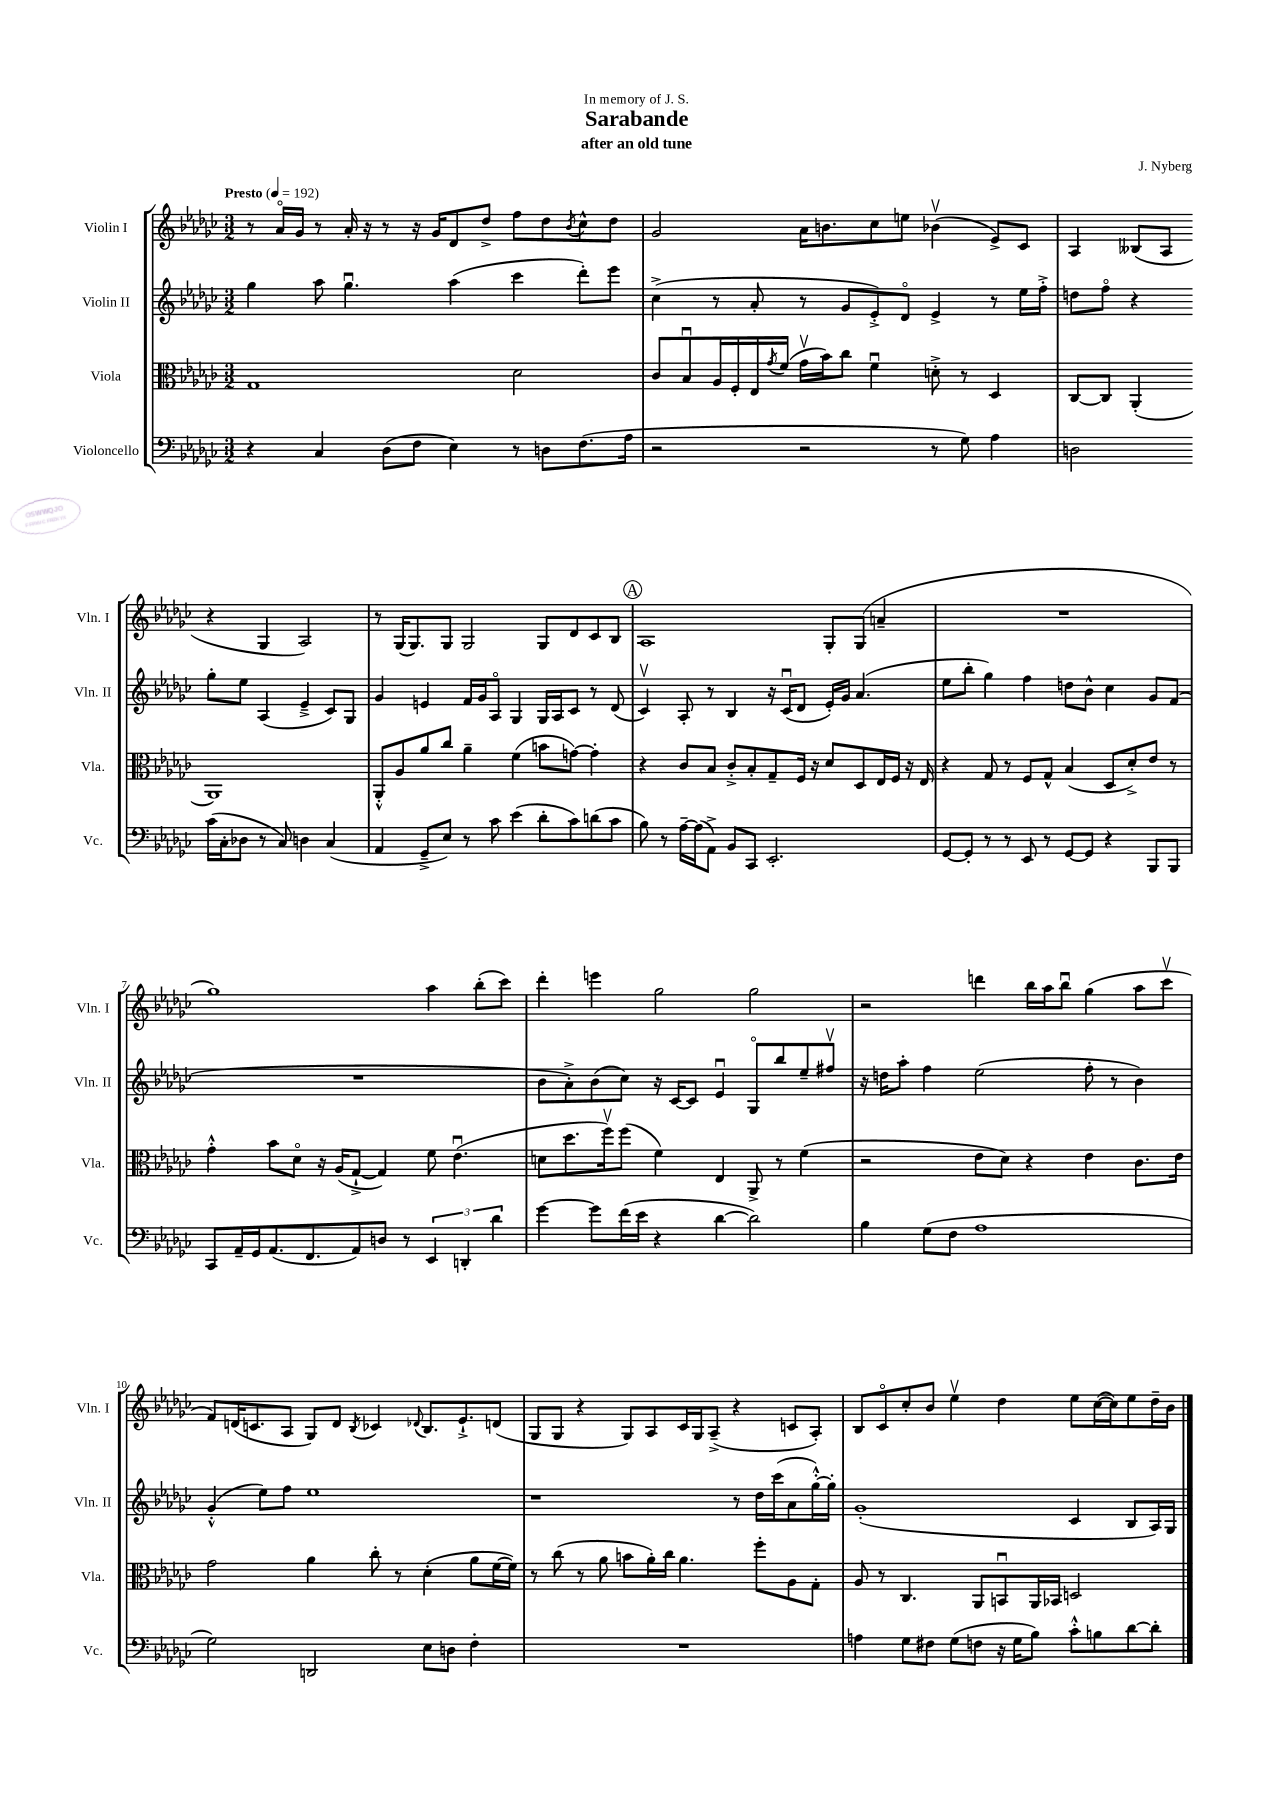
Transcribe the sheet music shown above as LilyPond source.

\header { title = "Sarabande" composer = "J. Nyberg" subtitle = "after an old tune" dedication = "In memory of J. S." }
<<
\new StaffGroup <<
\new Staff = "s0" \with { instrumentName = "Violin I" shortInstrumentName = "Vln. I" } {
    \clef treble \key ges \major \numericTimeSignature \time 3/2 \tempo "Presto" 4 = 192
    r8 aes'16\flageolet ges'16 r8 aes'16-. r16 r8 r16 ges'16 des'8 des''8-> f''8 des''8 \acciaccatura { bes'8 } ces''8-^ des''8 |
    ges'2 aes'16 b'8. ces''8 e''8 bes'4\upbow( ees'8->) ces'8 |
    aes4 beses8( aes8 r4 ges4 aes2) |
    r8 ges16( ges8.) ges8 ges2 ges8 des'8 ces'8 bes8 |
    \mark \markup { \circle "A" } aes1 ges8-. ges8( a'4-- |
    R1. |
    ges''1) aes''4 bes''8-.( ces'''8) |
    des'''4-. e'''4 ges''2 ges''2 |
    r2 d'''4 bes''16 aes''16 bes''8\downbow ges''4( aes''8 ces'''8\upbow |
    f'8) d'16( c'8. aes8 ges8) d'8 \acciaccatura { bes8 } ces'4 \appoggiatura { des'8 } bes8. ees'8.-!-> d'8( |
    ges8 ges8 r4 ges8) aes8 ces'16 ges16 aes8--->( r4 c'8 aes8-.) |
    bes8 ces'8\flageolet ces''8-. bes'8 ees''4\upbow des''4 ees''8 ces''16~( ces''16) ees''8 des''16-- bes'16 \bar "|." |
}
\new Staff = "s1" \with { instrumentName = "Violin II" shortInstrumentName = "Vln. II" } {
    \clef treble \key ges \major \numericTimeSignature \time 3/2
    ges''4 aes''8 ges''4.\downbow aes''4( ces'''4 des'''8-.) ees'''8 |
    ces''4->( r8 aes'8-. r8 ges'8 ees'8-.->) des'8\flageolet ees'4-> r8 ees''16 f''16-.-> |
    d''8 f''8\flageolet r4 ges''8-. ees''8 aes4( ees'4---> ces'8) ges8 |
    ges'4 e'4 f'16 ges'16 aes8\flageolet ges4 ges16 aes16 ces'8 r8 des'8( |
    \mark \markup { \circle "A" } ces'4\upbow) aes8-. r8 bes4 r16 ces'16\downbow( des'8 ees'16-.) ges'16 aes'4.( |
    ees''8 bes''8-. ges''4) f''4 d''8 bes'8-^ ces''4 ges'8 f'8( |
    R1. |
    bes'8 aes'8-.->) bes'8( ces''8) r16 ces'16~ ces'8 ees'4\downbow ges8\flageolet bes''8 ees''8-- fis''8\upbow |
    r16 d''16 aes''8-. f''4 ees''2( f''8-. r8 bes'4) |
    ges'4-.-^( ees''8) f''8 ees''1 |
    r1 r8 des''16 ces'''16( aes'8 ges''16~-.-^) ges''16-. |
    ges'1-.( ces'4 bes8 aes16) ges16 \bar "|." |
}
\new Staff = "s2" \with { instrumentName = "Viola" shortInstrumentName = "Vla." } {
    \clef alto \key ges \major \numericTimeSignature \time 3/2
    ges1 des'2 |
    ces'8 bes8\downbow aes16 f16-. ees16 \acciaccatura { ges'8 } f'16( ges'16\upbow bes'16) ces''8 f'4\downbow d'8-.-> r8 des4 |
    ces8~ ces8 aes,4-.( aes,1) |
    aes,8-.-^ aes8 aes'8 ces''8 aes'4-- f'4( b'8 g'8~) g'4-. |
    \mark \markup { \circle "A" } r4 ces'8 bes8 ces'8-.-> bes8-. ges8-- f16 r16 des'8 des8 ees16 f16 r16 ees16 |
    r4 ges8 r8 f8 ges8-^ bes4( des8 des'8-.->) ees'8 r8 |
    ges'4-.-^ bes'8 des'8\flageolet r16 aes16( ges8~-!-> ges4) f'8 ees'4.\downbow( |
    d'8 des''8. f''16\upbow) f''8( f'4) ees4 aes,8-> r8 f'4( |
    r2 ees'8 des'8) r4 ees'4 ces'8. ees'16 |
    ges'2 aes'4 ces''8-. r8 des'4-.( aes'8 f'16~ f'16) |
    r8 ces''8( r8 aes'8 b'8 aes'16-.) ces''16 aes'4. f''8-. aes8 ges8-. |
    aes8 r8 ces4. aes,8 b,8\downbow aes,16 bes,16 d2 \bar "|." |
}
\new Staff = "s3" \with { instrumentName = "Violoncello" shortInstrumentName = "Vc." } {
    \clef bass \key ges \major \numericTimeSignature \time 3/2
    r4 ces4 des8( f8 ees4) r8 d8 f8.( aes16 |
    r2 r2 r8 ges8) aes4 |
    d2 ces'16( ces16-. des8 r8 ces8) d4 ces4( |
    aes,4 ges,8---> ees8) r8 ces'8 ees'4( des'8-. ces'8) d'8( ces'8 |
    \mark \markup { \circle "A" } bes8) r8 aes16~-- aes16( aes,8->) bes,8 ces,8 ees,2.-. |
    ges,8~ ges,8-. r8 r8 ees,8 r8 ges,8~ ges,8 r4 bes,,8 bes,,8 |
    ces,8 aes,16-- ges,16 aes,8.( f,8. aes,8) d8 r8 \tuplet 3/2 { ees,4 d,4-. des'4 } |
    ges'4~ ges'8 f'16( ees'16 r4 des'4~ des'2) |
    bes4 ges8( f8 aes1 |
    ges2) d,2 ees8 d8 f4-. |
    R1. |
    a4 ges8 fis8 ges8( f8 r16 ges16 bes8) ces'8-.-^ b8 des'8~ des'8-. \bar "|." |
}
>>
>>
